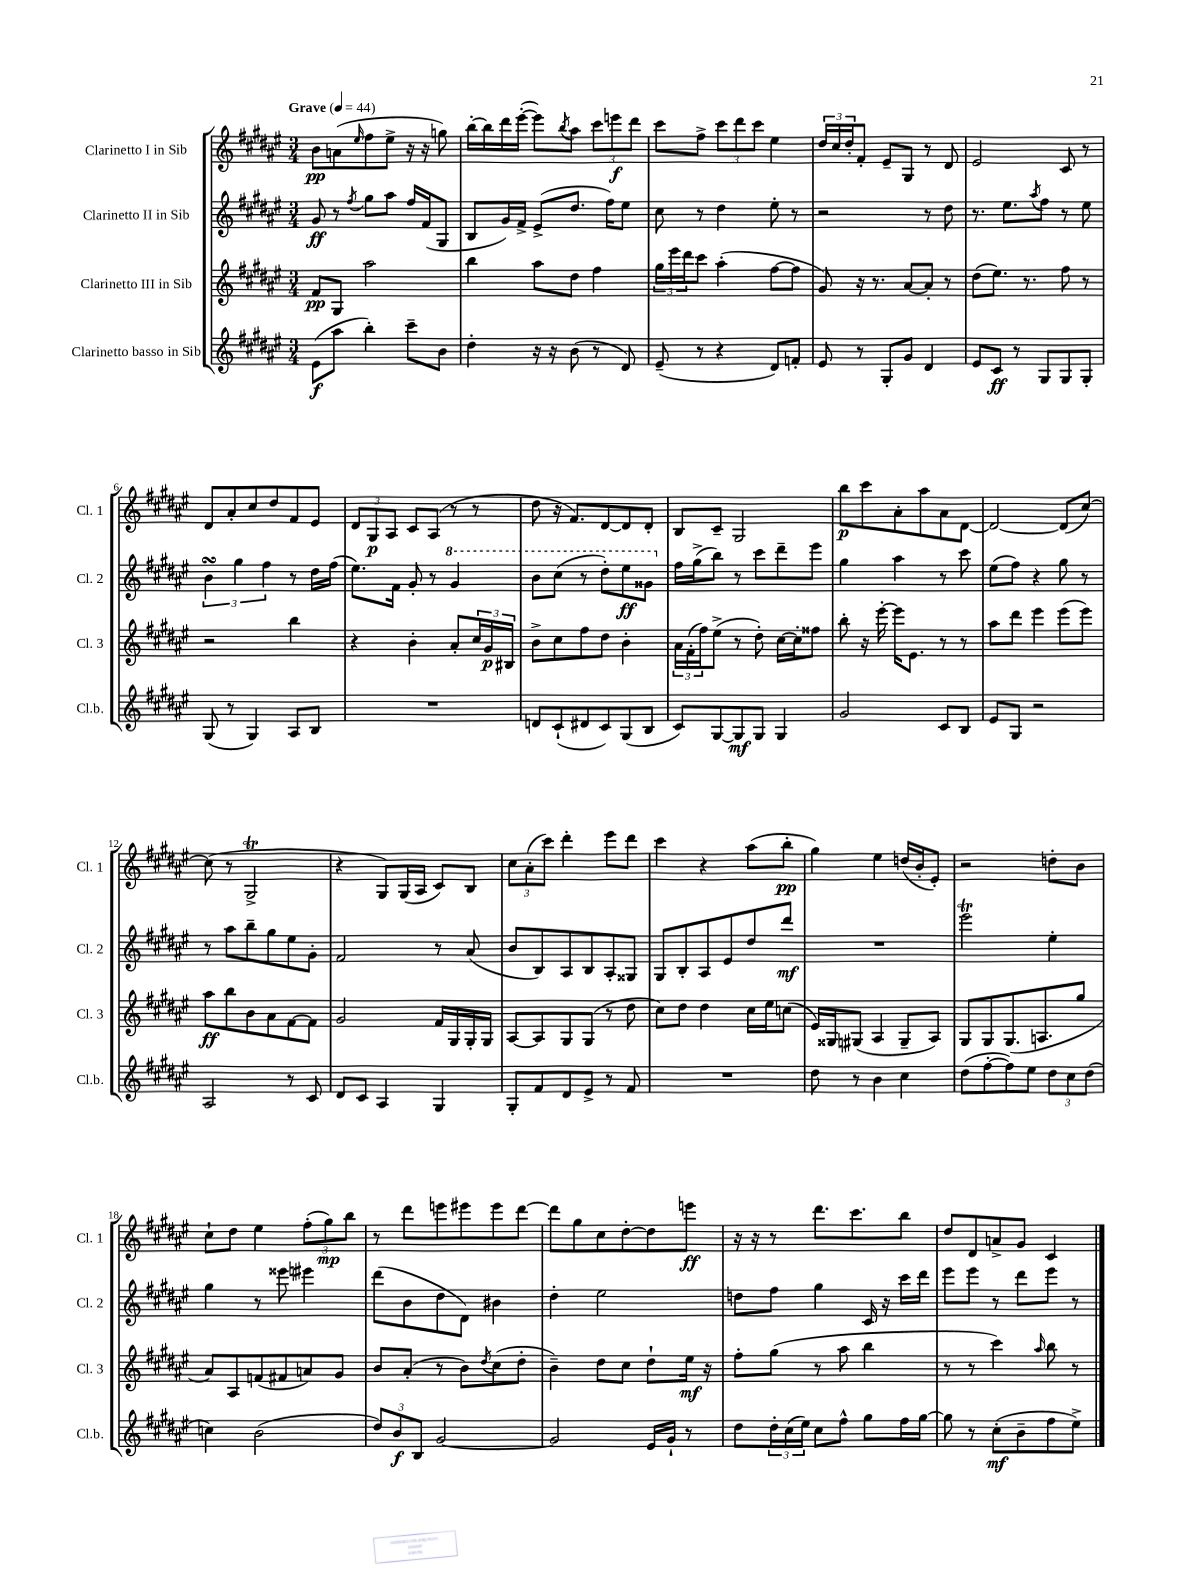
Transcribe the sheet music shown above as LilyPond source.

<<
\new StaffGroup <<
\new Staff = "s0" \with { instrumentName = "Clarinetto I in Sib" shortInstrumentName = "Cl. 1" } {
    \clef treble \key fis \major \numericTimeSignature \time 3/4 \tempo "Grave" 4 = 44
    b'8\pp a'8( \grace { eis''16 } fis''8 eis''8-> r16 r16 g''8) |
    b''16~-. b''16 dis'''16 eis'''16~-.( eis'''8) \acciaccatura { b''8 } ais''8 \tuplet 3/2 { cis'''8 e'''8\f dis'''8 } |
    cis'''8 fis''8-> \tuplet 3/2 { cis'''8 dis'''8 cis'''8 } eis''4 |
    \tuplet 3/2 { dis''16 cis''16 dis''16-. } fis'8-. eis'8-- gis8 r8 dis'8 |
    eis'2 cis'8 r8 |
    dis'8 ais'8-. cis''8 dis''8 fis'8 eis'8 |
    \tuplet 3/2 { dis'8 gis8\p ais8 } cis'8 ais8( r8 r8 |
    dis''8 r16 fis'8.) dis'8~ dis'8 dis'8-. |
    b8 cis'8-- gis2 |
    b''8\p cis'''8 ais'8-. ais''8 ais'8 dis'8~ |
    dis'2~ dis'8( cis''8~) |
    cis''8( r8 gis2->\trill |
    r4 gis8) gis16( ais16 cis'8) b8 |
    \tuplet 3/2 { cis''8 ais'8-.( cis'''8) } dis'''4-. eis'''8 dis'''8 |
    cis'''4 r4 ais''8( b''8-.\pp |
    gis''4) eis''4 d''16( b'16-. eis'8-.) |
    r2 d''8-. b'8 |
    cis''8-! dis''8 eis''4 \tuplet 3/2 { fis''8-.( gis''8\mp) b''8 } |
    r8 dis'''8 e'''8 eis'''8 eis'''8 dis'''8~ |
    dis'''8 gis''8 cis''8 dis''8~-. dis''8 e'''8\ff |
    r16 r16 r8 dis'''8. cis'''8. b''8 |
    dis''8 dis'8 a'8-> gis'8 cis'4 \bar "|." |
}
\new Staff = "s1" \with { instrumentName = "Clarinetto II in Sib" shortInstrumentName = "Cl. 2" } {
    \clef treble \key fis \major \numericTimeSignature \time 3/4
    gis'8\ff r8 \acciaccatura { fis''8 } gis''8 ais''8 fis''16 fis'16( gis8 |
    b8 gis'16) fis'16-> eis'8->( dis''8. fis''16) eis''8 |
    cis''8 r8 dis''4 eis''8-. r8 |
    r2 r8 dis''8 |
    r8. eis''8. \acciaccatura { ais''8 } fis''8 r8 eis''8 |
    \tuplet 3/2 { b'4\turn gis''4 fis''4 } r8 dis''16 fis''16( |
    eis''8.) fis'16 gis'8-. r8 \ottava #1 gis''4 |
    b''8 cis'''8( r8 dis'''8-.) eis'''8\ff gisis''8 \ottava #0 |
    fis''16 gis''16->( b''8) r8 cis'''8 dis'''8-- eis'''8 |
    gis''4 ais''4 r8 cis'''8 |
    eis''8( fis''8) r4 gis''8 r8 |
    r8 ais''8 b''8-- gis''8 eis''8 gis'8-. |
    fis'2 r8 ais'8( |
    b'8 b8) ais8 b8 ais8-. gisis8 |
    gis8 b8-. ais8 eis'8 dis''8 dis'''8\mf |
    R2. |
    eis'''2\trill eis''4-. |
    gis''4 r8 eisis'''8 eis'''4 |
    dis'''8( b'8 dis''8 dis'8) bis'4 |
    dis''4-. eis''2 |
    d''8 fis''8 gis''4 cis'16 r16 cis'''16 dis'''16 |
    eis'''8 eis'''8 r8 dis'''8 eis'''8 r8 \bar "|." |
}
\new Staff = "s2" \with { instrumentName = "Clarinetto III in Sib" shortInstrumentName = "Cl. 3" } {
    \clef treble \key fis \major \numericTimeSignature \time 3/4
    fis'8\pp gis8 ais''2 |
    b''4 ais''8 dis''8 fis''4 |
    \tuplet 3/2 { gis''16 eis'''16 dis'''16 } cis'''8 ais''4-.( fis''8~ fis''8 |
    gis'8) r16 r8. ais'8~ ais'8-. r8 |
    dis''8( eis''8.) r8. fis''8 r8 |
    r2 b''4 |
    r4 b'4-. ais'8-. \tuplet 3/2 { cis''16 gis'16\p bis16 } |
    b'8-> cis''8 fis''8 dis''8 b'4-. |
    \tuplet 3/2 { ais'16 fis'16-.( fis''16) } eis''8->( r8 dis''8-.) cis''16~ cis''16-. fisis''8 |
    b''8-. r16 eis'''16~-. eis'''16 eis'8. r8 r8 |
    ais''8 dis'''8 eis'''4 eis'''8( eis'''8) |
    ais''8\ff b''8 b'8 ais'8 fis'8~ fis'8 |
    gis'2 fis'16 gis16 gis16-. gis16 |
    ais8~ ais8 gis8 gis8( r8 dis''8 |
    cis''8) dis''8 dis''4 cis''16 eis''16 c''8( |
    eis'16) gisis16 gis8( ais4 gis8-- ais8) |
    gis8 gis8 gis8.( a8. gis''8 |
    ais'8) ais8 f'8( fis'8 a'8) gis'8 |
    b'8 ais'8-.( r8 b'8) \acciaccatura { dis''8 } cis''8( dis''8-. |
    b'4--) dis''8 cis''8 dis''8-! eis''16\mf r16 |
    fis''8-. gis''8( r8 ais''8 b''4 |
    r8 r8 cis'''4) \grace { ais''16 } b''8 r8 \bar "|." |
}
\new Staff = "s3" \with { instrumentName = "Clarinetto basso in Sib" shortInstrumentName = "Cl.b." } {
    \clef treble \key fis \major \numericTimeSignature \time 3/4
    eis'8\f( ais''8 b''4-.) cis'''8-- b'8 |
    dis''4-. r16 r16 b'8( r8 dis'8) |
    eis'8--( r8 r4 dis'8) f'8-. |
    eis'8 r8 gis8-. gis'8 dis'4 |
    eis'8 cis'8\ff r8 gis8 gis8 gis8-. |
    gis8( r8 gis4) ais8 b8 |
    R2. |
    d'8 cis'8-!( dis'8 cis'8) gis8( b8 |
    cis'8) gis8~ gis8\mf gis8 gis4 |
    gis'2 cis'8 b8 |
    eis'8 gis8 r2 |
    ais2 r8 cis'8 |
    dis'8 cis'8 ais4 gis4 |
    gis8-. fis'8 dis'8 eis'8-> r8 fis'8 |
    R2. |
    dis''8 r8 b'4 cis''4 |
    dis''8( fis''8~-. fis''8) eis''8 \tuplet 3/2 { dis''8 cis''8 dis''8( } |
    c''4) b'2( |
    \tuplet 3/2 { dis''8) b'8\f b8 } gis'2~ |
    gis'2 eis'16 gis'16-! r8 |
    dis''8 \tuplet 3/2 { dis''16-. cis''16( eis''16) } cis''8 fis''8-^ gis''8 fis''16 gis''16~ |
    gis''8 r8 cis''8-.\mf( b'8-- fis''8 eis''8->) \bar "|." |
}
>>
>>
